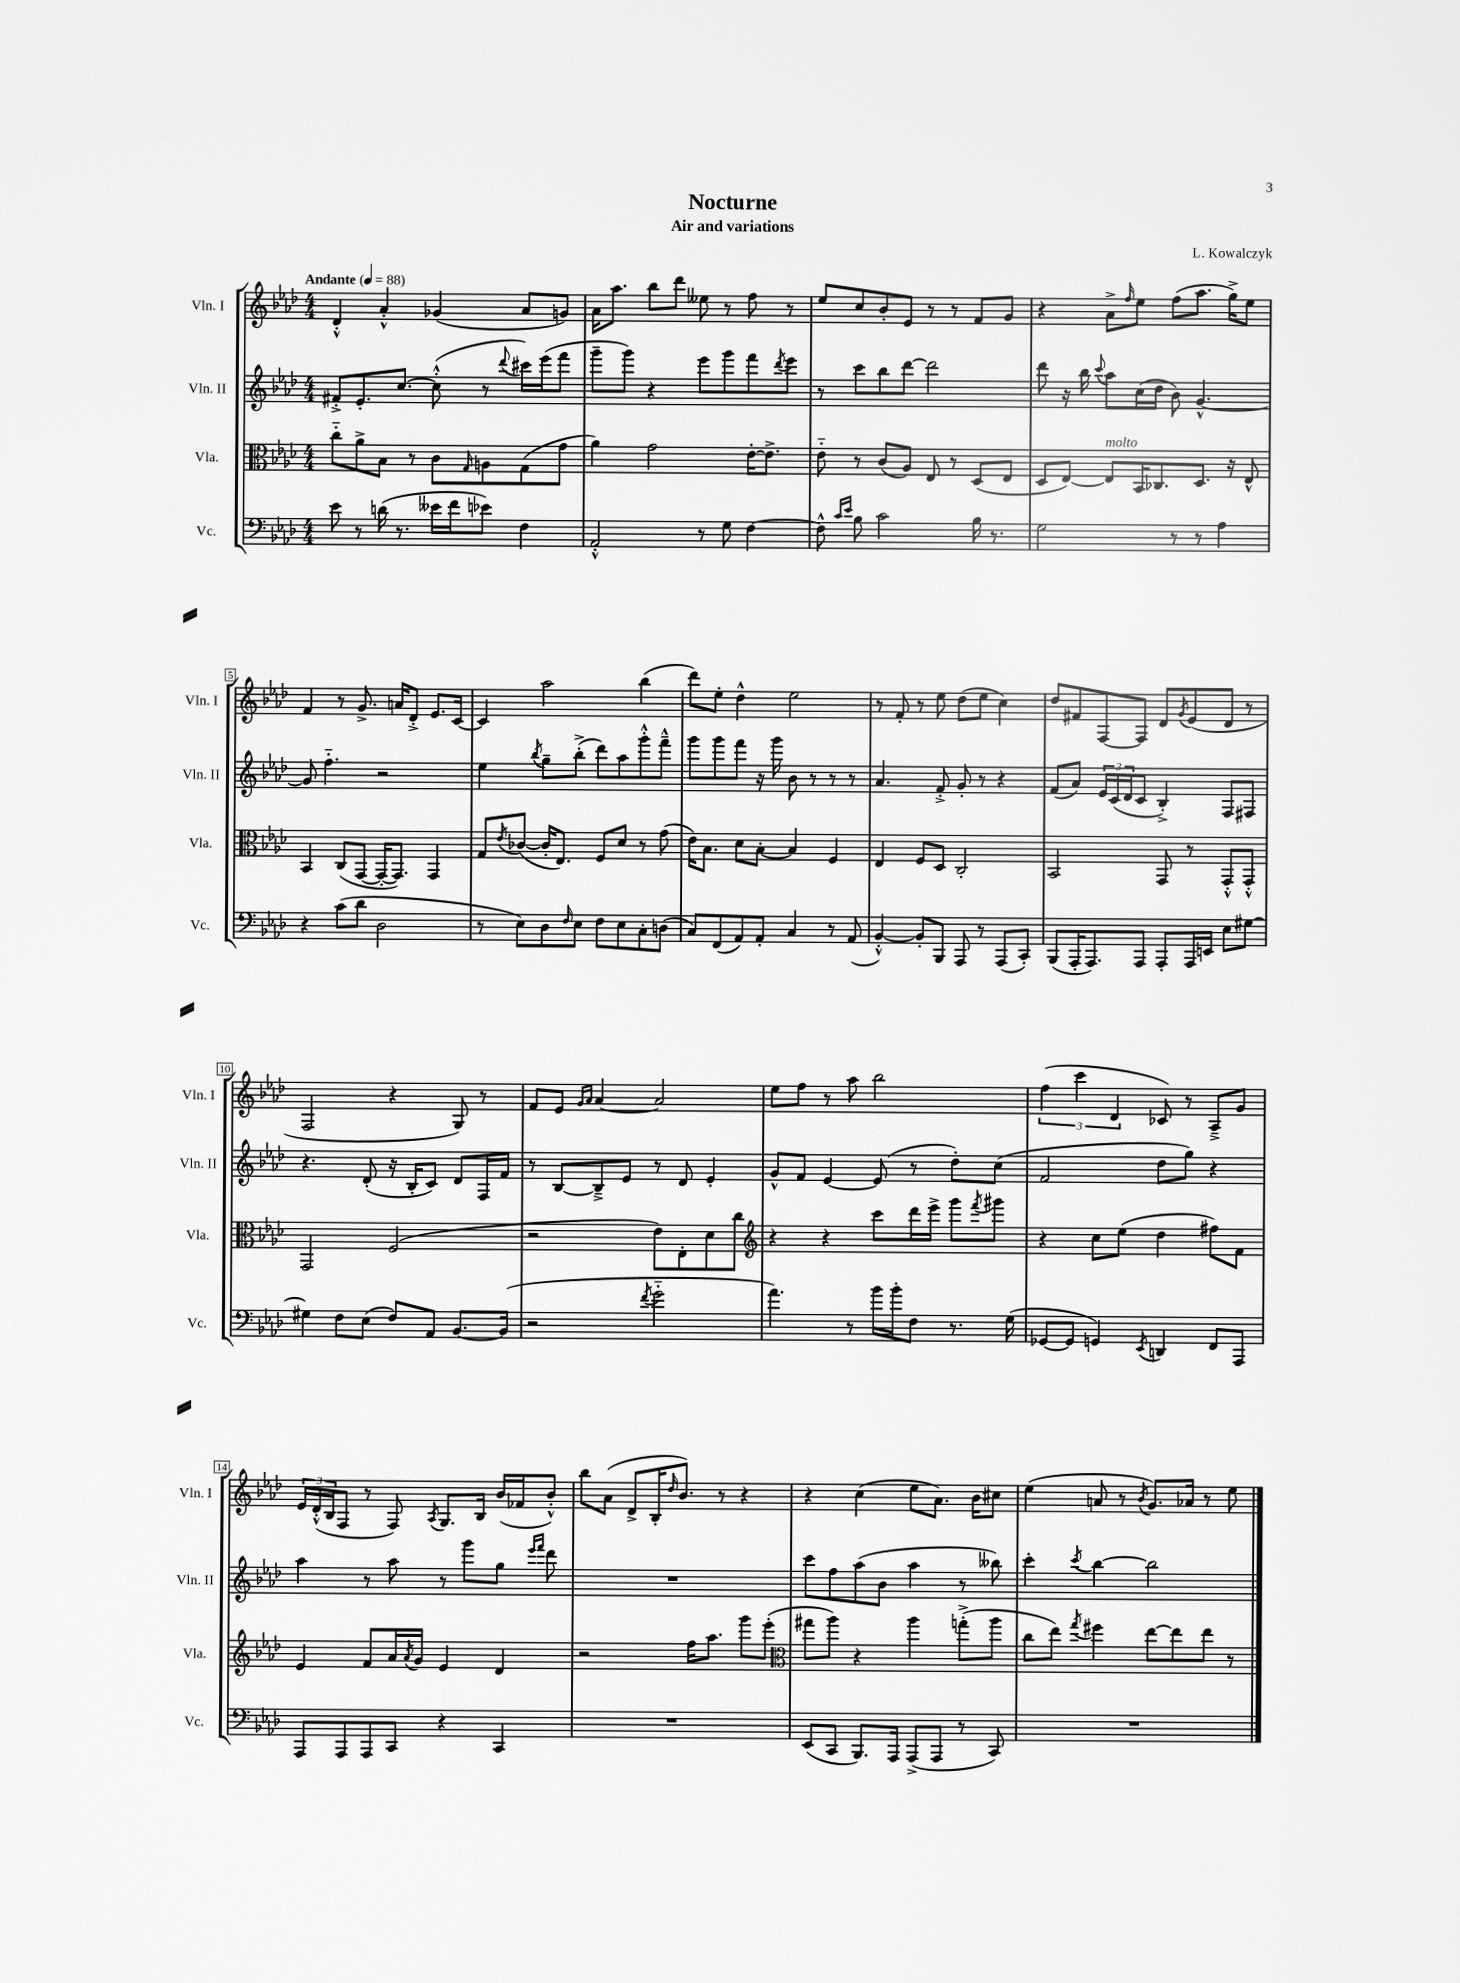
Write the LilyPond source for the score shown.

\header { title = "Nocturne" composer = "L. Kowalczyk" subtitle = "Air and variations" }
<<
\new StaffGroup <<
\new Staff = "s0" \with { instrumentName = "Vln. I" shortInstrumentName = "Vln. I" } {
    \clef treble \key aes \major \numericTimeSignature \time 4/4 \tempo "Andante" 4 = 88
    des'4-.-^ aes'4-.-^ ges'4( aes'8 g'8) |
    aes'16 aes''8. bes''8 des'''8 eeses''8 r8 f''8 r8 |
    ees''8 c''8 bes'8-. ees'8 r8 r8 f'8 g'8 |
    r4 aes'8-> \grace { f''16 } ees''8 f''8( aes''8. g''16->) ees''8 |
    f'4 r8 g'8.-> a'16 des'8-.-> ees'8. c'16~ |
    c'4 aes''2 bes''4( |
    des'''8) ees''8-. des''4-^ ees''2 |
    r8 f'8-. r8 ees''8 des''8( ees''8 c''4) |
    des''8 fis'8 f8~ f8 des'8 \acciaccatura { g'8 } ees'8( des'8 r8 |
    f2 r4 g8) r8 |
    f'8 ees'8 \grace { g'16 aes'16 } aes'4~ aes'2 |
    ees''8 f''8 r8 aes''8 bes''2 |
    \tuplet 3/2 { f''4( c'''4 des'4 } ces'8) r8 aes8---> g'8 |
    \tuplet 3/2 { ees'16 des'16-.-^( bes16 } f8 r8 f8) \acciaccatura { aes8 } g8. bes16 bes'16( fes'16 bes'8-.-^) |
    bes''8 aes'8( des'8-> bes16-. \grace { des''16 } bes'8.) r8 r4 |
    r4 c''4( ees''8 aes'8.) bes'16 cis''8 |
    ees''4( a'8 r8 \acciaccatura { bes'8 } g'8.) aes'16 r8 ees''8 \bar "|." |
}
\new Staff = "s1" \with { instrumentName = "Vln. II" shortInstrumentName = "Vln. II" } {
    \clef treble \key aes \major \numericTimeSignature \time 4/4
    fis'8-.-> ees'8.-. c''8.~ c''8-.-^( r8 \appoggiatura { des'''8 } cis'''16) ees'''16( f'''8 |
    g'''8-- g'''8) r4 ees'''8 g'''8 f'''8 \acciaccatura { des'''8 } ees'''8 |
    r8 c'''8 bes''8 des'''8~ des'''2 |
    des'''8 r16 bes''16 \appoggiatura { c'''8 } aes''8 c''16( des''16 bes'8) g'4.~-^ |
    g'8 f''4.-_ r2 |
    ees''4 \acciaccatura { bes''8 } g''8-- bes''8-.->( des'''8) aes''8 g'''8-.-^ f'''8---^ |
    g'''8 g'''8 f'''8 r16 g'''16 bes'8 r8 r8 r8 |
    aes'4. f'8-.-> g'8-. r8 r4 |
    f'8( aes'8) \tuplet 3/2 { ees'16 c'16( des'16 } c'8 bes4-.->) f8 fis8 |
    r4. des'8-.( r16 bes16-. c'8) des'8 f16 f'16 |
    r8 bes8~ bes8---> ees'8 r8 des'8 ees'4-. |
    g'8-^ f'8 ees'4~ ees'8( r8 des''8-.) c''8( |
    f'2 des''8 g''8) r4 |
    aes''4 r8 aes''8 r8 g'''8 g''8 \grace { ees'''16 f'''16 } des'''8 |
    R1 |
    c'''8 f''8 aes''8( bes'8 aes''4 r8 beses''8) |
    c'''4-. \acciaccatura { c'''8 } bes''4~ bes''2 \bar "|." |
}
\new Staff = "s2" \with { instrumentName = "Vla." shortInstrumentName = "Vla." } {
    \clef alto \key aes \major \numericTimeSignature \time 4/4
    c''8-_ aes'8-> bes8 r8 c'8 \grace { g16 } a8 g8( g'8 |
    aes'4) g'2 ees'16~-. ees'8.-> |
    ees'8-_ r8 c'8( aes8) ees8 r8 des8( ees8 |
    des8 ees8~) ees8^\markup { \italic "molto" } bes,16 ces8. des8. r16 ees8-^ |
    bes,4 c8( g,8~ g,16~-. g,8.) g,4 |
    g8 \acciaccatura { ees'8 } ces'8~( ces'16-. ees8.) f8 des'8 r8 g'8( |
    ees'16) bes8. des'8 bes8~-. bes4 f4 |
    ees4 f8 des8 c2-. |
    bes,2 g,8 r8 g,8-.-^ g,8-.-^ |
    g,2 f2( |
    r2 ees'8) ees8-. des'8 c''8 |
    \clef treble r4 r4 c'''8 des'''16 ees'''16-> g'''8 \acciaccatura { f'''8 } gis'''8 |
    r4 c''8 ees''8( des''4 fis''8) f'8 |
    ees'4 f'8 aes'16 \acciaccatura { aes'8 } g'16 ees'4 des'4 |
    r2 f''16 aes''8. g'''8 ees'''8-.( |
    \clef alto gis''8 aes''8) r4 aes''4 g''8-.->( aes''8 |
    c''8 ees''8) \acciaccatura { g''8 } fis''4 ees''8~ ees''8 ees''8 r8 \bar "|." |
}
\new Staff = "s3" \with { instrumentName = "Vc." shortInstrumentName = "Vc." } {
    \clef bass \key aes \major \numericTimeSignature \time 4/4
    ees'8 r8 d'16( r8. eeses'16 f'16 ees'8) f4 |
    aes,2-.-^ r8 g8 f4~ |
    f8-^ \grace { c'16 ees'16 } bes8 c'2 bes16 r8. |
    g2 r8 r8 aes4 |
    r4 c'8( des'8 des2 |
    r8 ees8) des8 \grace { f16 } ees8 f8 ees8 c8-. d8( |
    c8) f,8( aes,8) aes,8-. c4 r8 aes,8( |
    bes,4~-.-^) bes,8-. bes,,8 aes,,8 r8 aes,,8( c,8-.) |
    bes,,8( aes,,16-. aes,,8.) aes,,8 aes,,8-. aes,,16 e,16 ees8 gis8~ |
    gis4 f8 ees8( f8) aes,8 bes,8.~ bes,16( |
    r2 \acciaccatura { f'8 } g'2-_ |
    aes'4.) r8 bes'16 bes'16-. f8 r8. g16( |
    ges,8~ ges,8 g,4) \acciaccatura { ees,8 } d,4 f,8 aes,,8 |
    aes,,8 aes,,8 aes,,8 c,8 r4 c,4 |
    R1 |
    ees,8( c,8 bes,,8.) aes,,16 aes,,8->( aes,,8 r8 c,8) |
    R1 \bar "|." |
}
>>
>>
\layout { \context { \Score \override BarNumber.stencil = #(make-stencil-boxer 0.1 0.3 ly:text-interface::print) } }
